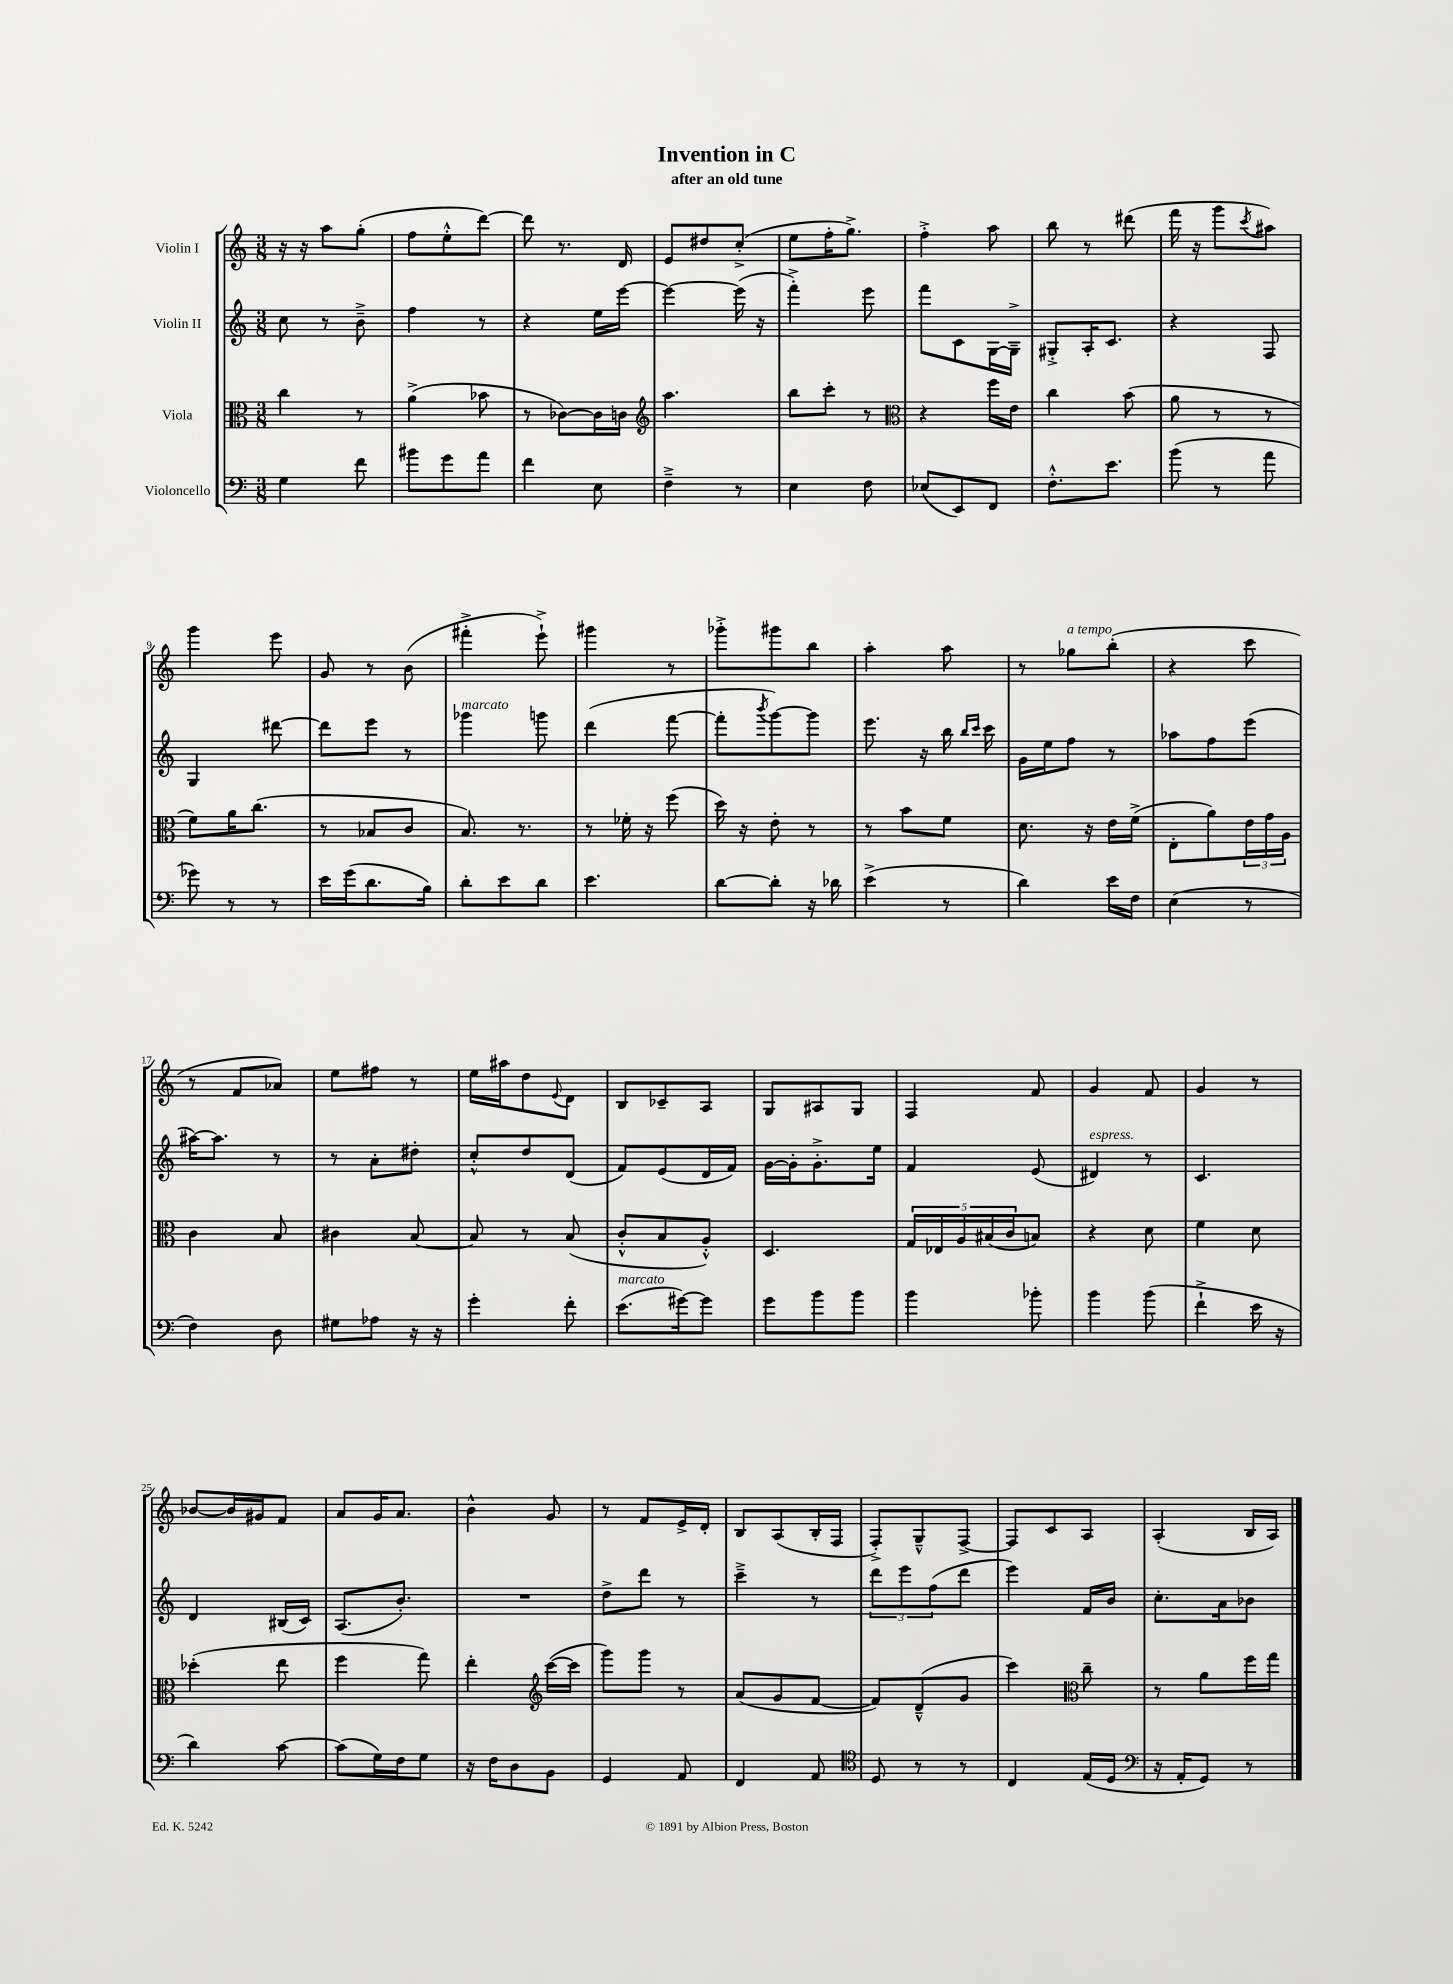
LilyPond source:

\header { title = "Invention in C" subtitle = "after an old tune" }
<<
\new StaffGroup <<
\new Staff = "s0" \with { instrumentName = "Violin I" } {
    \clef treble \key c \major \numericTimeSignature \time 3/8
    r16 r16 a''8 g''8-.( |
    f''8 e''8-.-^ d'''8~) |
    d'''8 r8. d'16 |
    e'8 dis''8 c''8-.->( |
    e''8 f''16-. g''8.->) |
    f''4-.-> a''8 |
    b''8 r8 dis'''8( |
    f'''16 r16 g'''8 \acciaccatura { c'''8 } ais''8) |
    g'''4 e'''8 |
    g'8 r8 b'8( |
    fis'''4-.-> e'''8-!->) |
    gis'''4 r8 |
    ges'''8-.-> gis'''8 b''8 |
    a''4-. a''8 |
    r8 ges''8^\markup { \italic "a tempo" } b''8-.( |
    r4 c'''8 |
    r8 f'8 aes'8) |
    e''8 fis''8 r8 |
    e''16 ais''16 d''8 \appoggiatura { e'8 } d'8 |
    b8 ces'8-- a8 |
    g8 ais8 g8 |
    f4 f'8 |
    g'4 f'8 |
    g'4 r8 |
    bes'8~ bes'16 gis'16 f'8 |
    a'8 g'16 a'8. |
    b'4-^ g'8 |
    r8 f'8 e'16-> d'16-. |
    b8 a8( b16-. f16 |
    f8-.->) g8---^ f8~-> |
    f8 c'8 a8 |
    a4-.( b16 a16) \bar "|." |
}
\new Staff = "s1" \with { instrumentName = "Violin II" } {
    \clef treble \key c \major \numericTimeSignature \time 3/8
    c''8 r8 b'8---> |
    f''4 r8 |
    r4 e''16 e'''16~ |
    e'''4~ e'''16( r16 |
    f'''4-.->) e'''8 |
    f'''8 c'8 g16~ g16---> |
    gis8-.-> a16-. c'8. |
    r4 f8 |
    g4 dis'''8~ |
    dis'''8 e'''8 r8 |
    ges'''4^\markup { \italic "marcato" } g'''8 |
    d'''4( f'''8~ |
    f'''8-. \acciaccatura { b'''8 } g'''8~) g'''8 |
    e'''8. r16 b''16 \grace { b''16 c'''16 } c'''16 |
    g'16 e''16 f''8 r8 |
    aes''8 f''8 e'''8( |
    ais''16~) ais''8. r8 |
    r8 a'8-. dis''8-. |
    c''8-.-^ d''8 d'8( |
    f'8) e'8( d'16 f'16) |
    g'16~ g'16-. g'8.-.-> e''16 |
    f'4 e'8( |
    dis'4^\markup { \italic "espress." }) r8 |
    c'4. |
    d'4 bis16( c'16) |
    a8.( b'8.-.) |
    R4. |
    d''8-> d'''8 r8 |
    c'''4---> r8 |
    \tuplet 3/2 { d'''8 e'''8 f''8( } d'''8 |
    e'''4) f'16 b'16 |
    c''8.-. a'16 bes'8 \bar "|." |
}
\new Staff = "s2" \with { instrumentName = "Viola" } {
    \clef alto \key c \major \numericTimeSignature \time 3/8
    c''4 r8 |
    a'4->( bes'8 |
    r8 ces'8~) ces'16 c'16 |
    \clef treble a''4. |
    b''8 c'''8-. r8 |
    \clef alto r4 f''16 e'16 |
    c''4 b'8( |
    a'8 r8 r8 |
    f'8) a'16 c''8.( |
    r8 bes8 c'8 |
    b8.) r8. |
    r8 fes'16-. r16 f''8( |
    d''16) r16 e'8-. r8 |
    r8 b'8 f'8 |
    d'8. r16 e'16 f'16->( |
    e8-. a'8) \tuplet 3/2 { e'16 g'16 a16 } |
    c'4 b8 |
    cis'4 b8~ |
    b8 r8 b8( |
    c'8-.-^ b8 a8-.-^) |
    d4. |
    \tuplet 5/4 { g16 ees16 a16 bis16( c'16 } b8) |
    r4 d'8 |
    f'4 d'8 |
    des''4-.( e''8 |
    f''4 g''8) |
    e''4-. \clef treble c'''16~( c'''16 |
    g'''8) g'''8 r8 |
    a'8( g'8 f'8~ |
    f'8) d'8---^( g'8 |
    c'''4) \clef alto c''8-- |
    r8 a'8 f''16 g''16 \bar "|." |
}
\new Staff = "s3" \with { instrumentName = "Violoncello" } {
    \clef bass \key c \major \numericTimeSignature \time 3/8
    g4 f'8 |
    bis'8 g'8 a'8 |
    f'4 e8 |
    f4---> r8 |
    e4 f8 |
    ees8( e,8) f,8 |
    f8.-.-^ e'8. |
    b'8( r8 a'8 |
    ges'8) r8 r8 |
    e'16 g'16( d'8. b16) |
    d'8-. e'8 d'8 |
    e'4. |
    d'8~ d'8-. r16 des'16 |
    e'4->( r8 |
    d'4) e'16 f16 |
    e4( r8 |
    f4) d8 |
    gis8 aes8 r16 r16 |
    g'4-. f'8-. |
    e'8.^\markup { \italic "marcato" }( gis'16~) gis'8 |
    g'8 b'8 b'8 |
    b'4 bes'8-. |
    b'4 b'8( |
    f'4-!-> e'16 r16 |
    d'4) c'8~ |
    c'8( g16) f16 g8 |
    r16 f16 d8 b,8 |
    g,4 a,8 |
    f,4 a,8 |
    \clef tenor d8 r8 r8 |
    c4 e16( d16 |
    \clef bass r16 a,16-. g,8) r8 \bar "|." |
}
>>
>>
